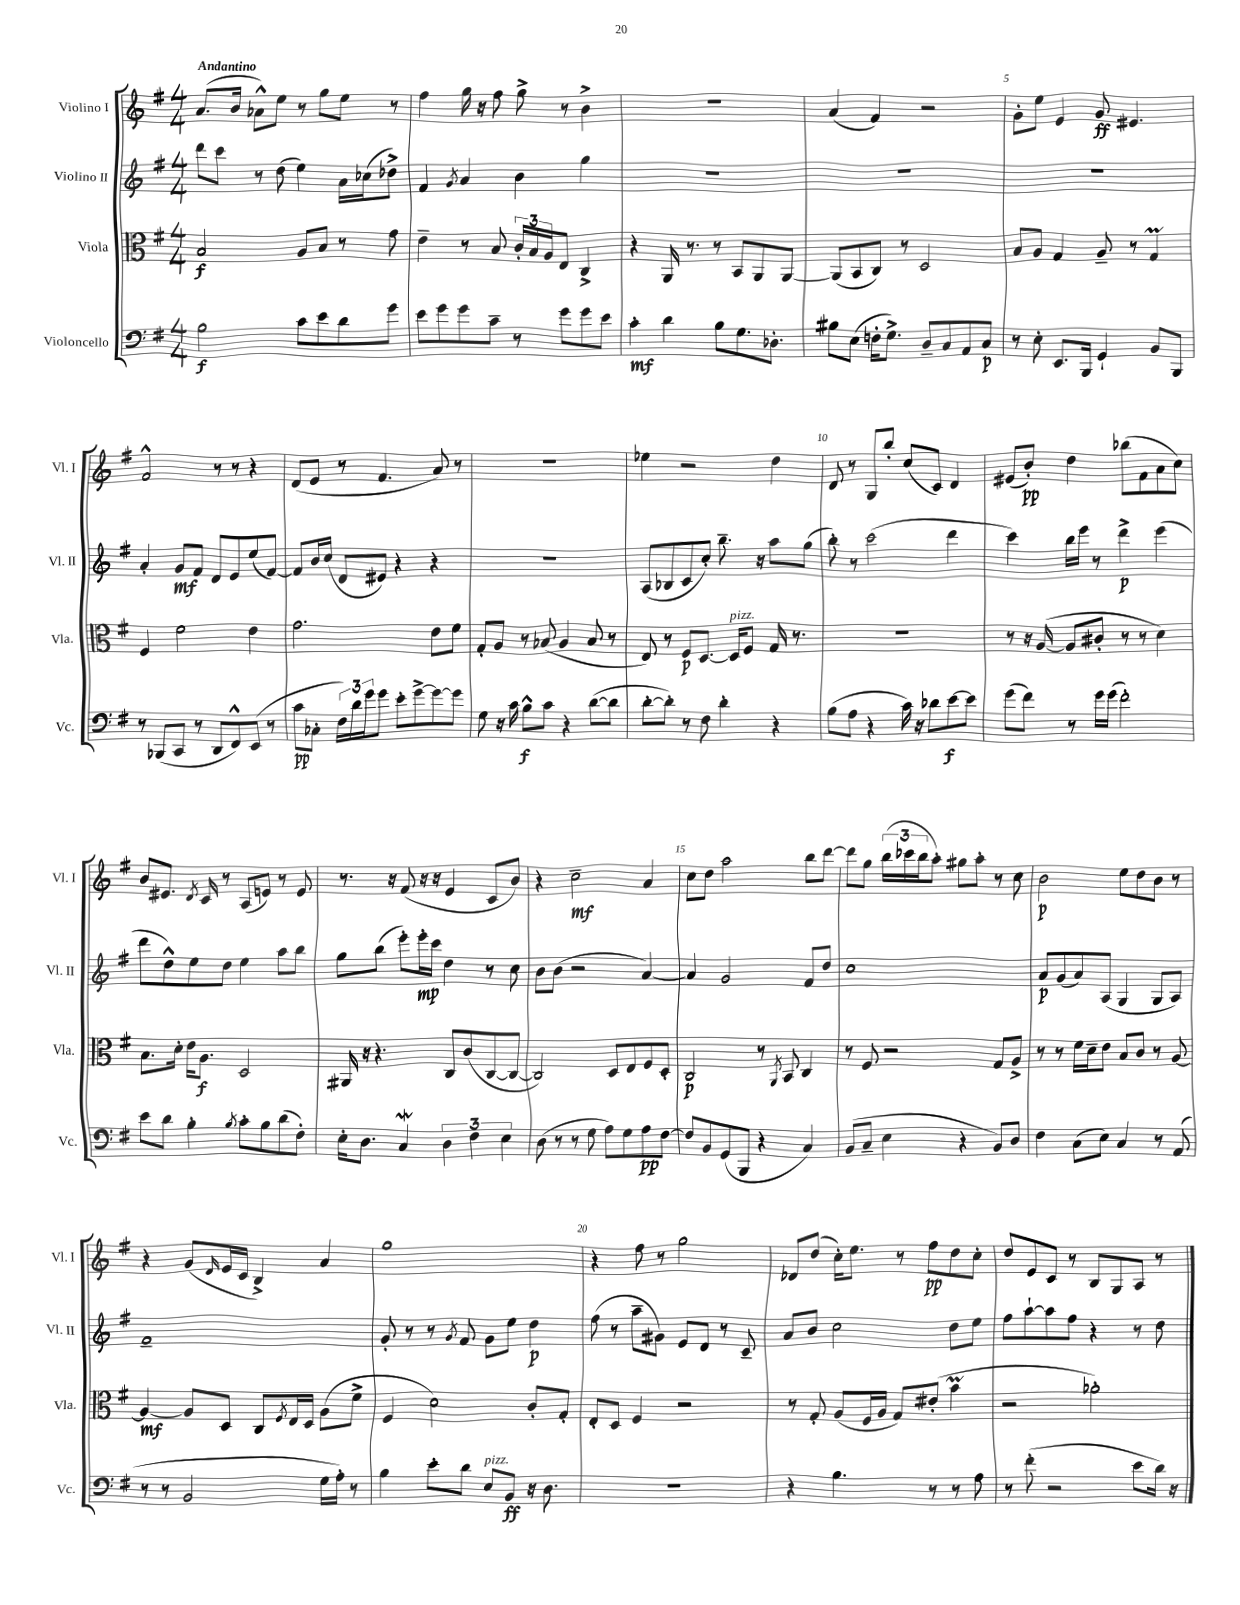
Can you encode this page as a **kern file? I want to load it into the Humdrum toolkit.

**kern	**kern	**kern	**kern
*staff4	*staff3	*staff2	*staff1
*clefF4	*clefC3	*clefG2	*clefG2
*k[f#]	*k[f#]	*k[f#]	*k[f#]
*M4/4	*M4/4	*M4/4	*M4/4
2B	2B	8ddd	(8.a
.	.	8ccc	.
.	.	.	16b
.	.	8r	8a-^^)
.	.	(8dd	8ee
8c	8A	4ee)	8r
8e	8B	.	8gg
8d	8r	16a	8ee
.	.	(16cc-	.
8g	8g	8dd-^)	8r
=	=	=	=
8e	4e~	4f#	4ff#
8g	.	.	.
.	.	8qg	.
8g	8r	4a	16gg
.	.	.	16r
8c~	8B	.	8ff#
8r	24c'	4b	8gg^
.	24B	.	.
.	24A	.	.
8g	8E	.	8r
8g	4C^	4gg	4b^
8e	.	.	.
=	=	=	=
4c'	4r	1r	1r
4d	16AA	.	.
.	8.r	.	.
8B	8r	.	.
8.G	8BB	.	.
.	8AA	.	.
8.D-'	.	.	.
.	[8AA	.	.
=	=	=	=
8B#	(8AA]	1r	(4a
(8E	8BB	.	.
16F'	8C)	.	4f#)
8.G^)	.	.	.
.	8r	.	.
8D~	2D	.	2r
8C	.	.	.
8AA	.	.	.
8C	.	.	.
=	=	=	=
8r	8B	1r	8g'
8E'	8A	.	8ee
8.EE	4G	.	4e
16BBB	.	.	.
4GG`	8A~	.	8g
.	8r	.	4.e#
8BB	4G	.	.
8BBB	.	.	.
=	=	=	=
8r	4F#	4a'	2f#^^
(8BBB-	.	.	.
8CC	2f#	8g	.
8r	.	8f#	.
8DD	.	8d	8r
8FF#^^)	.	8e	8r
(8EE	4e	(8ee	4r
8r	.	[8f#)	.
=	=	=	=
8c	2.g	8f#]	(8d
8C-'	.	16b	8e
.	.	(16cc	.
24F#)	.	8d	8r
24d	.	.	.
24g	.	.	.
8g	.	8e#)	4.f#
8e'	.	4r	.
[8g^	.	.	.
8g_	8e	4r	8a)
8g]	8f#	.	8r
=	=	=	=
8G	8G'	1r	1r
16r	8A	.	.
16c	.	.	.
8B^^	8r	.	.
8c	(8B-	.	.
4r	4A	.	.
([8d	8B-	.	.
8d]	8r	.	.
=	=	=	=
[8d'	8E)	(8A	4ee-
8d'])	8r	8B-	.
8r	8F#	8c	2r
8F#	[8.D	8cc')	.
4d'	.	8.bb~	.
.	16D]	.	.
.	8F#	.	.
.	.	16r	.
4r	16G	8aa	4dd
.	8.r	.	.
.	.	(8gg	.
=	=	=	=
(8B	1r	8bb')	8d
8A	.	8r	8r
4r	.	(2ccc	8G
.	.	.	8bb'
16c)	.	.	(8cc
16r	.	.	.
8d-	.	.	8c)
[8e	.	4ddd	4d
8e]	.	.	.
=	=	=	=
(8g	8r	4ccc)	(8e#
8f#)	16r	.	8b')
.	([16A	.	.
8r	8A]	16bb	4dd
.	.	16eee	.
16g	8c#'	8r	.
(16g	.	.	.
2f#')	8r	4ddd^	(8bb-
.	8r	.	8f#
.	4d)	(4eee	8a
.	.	.	8cc)
=	=	=	=
8e	8.B	8ddd	8b
8d	.	8dd^^)	8.e#
.	16d'	.	.
4B'	16e	8ee	.
.	.	.	8qd
.	8.A	.	16c
.	.	8dd	8r
8qB	.	.	.
8c'	2D	4ee	(8A
8B	.	.	8e)
(8d	.	8aa	8r
8F#')	.	8bb	8e
=	=	=	=
16E'	16AA#	8gg	8.r
8.D	16r	.	.
.	4.r	(8bb	.
.	.	.	16r
4C	.	8eee')	(8f#
.	.	16eee'	16r
.	.	16ccc	16r
6D	8C	4dd	4e
.	(8c	.	.
6F#	.	.	.
.	[8C	8r	8c
6E	.	.	.
.	8C_	8cc	8b)
=	=	=	=
(8D	2C])	8b	4r
8r	.	(8b	.
8r	.	2r	2cc~
8G	.	.	.
8A)	8D	.	.
8G	8E	.	.
8A	8F#	[4a)	4a
[8F#	8D'	.	.
=	=	=	=
8F#]	2C	4a]	8cc
8BB	.	.	8dd
(8GG	.	2g	2aa
8BBB	.	.	.
4r	8r	.	.
.	8qAA	.	.
.	8BB	.	.
4C)	4C	8f#	8bb
.	.	8dd	[8ddd
=	=	=	=
(8BB	8r	1cc	8ddd]
8C~	8F#	.	8gg
4E	2r	.	(24bb
.	.	.	24ccc-
.	.	.	24bb
.	.	.	8aa')
4r	.	.	8gg#
.	.	.	8aa'
8BB)	8G	.	8r
8D	8A^	.	8cc
=	=	=	=
4F#	8r	8a	2b
.	8r	(8g	.
(8C	16f#	8a)	.
.	16d~	.	.
8E)	8e	(8A	.
4C	8B	4G	8ee
.	8c	.	8dd
8r	8r	8G	8b
(8AA	[8A	8A)	8r
=	=	=	=
8r	4A_	1f#~	4r
8r	.	.	.
2BB	8A]	.	(8g
.	.	.	16qqd
.	8D	.	16e
.	.	.	16c
.	8C	.	4B^)
.	8qF#	.	.
.	16E	.	.
.	16D	.	.
16G	(8A	.	4a
16A')	.	.	.
8r	8f#^	.	.
=	=	=	=
4B	4F#	8g'	1gg
.	.	8r	.
8e'	2d)	8r	.
.	.	8qg	.
8d	.	8f#	.
8E	.	8g	.
8BB	.	8ee	.
16r	8c'	4dd	.
8.D	.	.	.
.	8G'	.	.
=	=	=	=
1r	8E'	(8ff#	4r
.	8D	8r	.
.	4F#	8aa~	8ff#
.	.	8g#)	8r
.	2r	8e	2gg
.	.	8d	.
.	.	8r	.
.	.	8c~	.
=	=	=	=
4r	8r	8a	8d-
.	8G'	8b	(8dd
4.B	(8A	2cc	16cc')
.	.	.	8.ee
.	16F#	.	.
.	16A	.	.
.	8G)	.	8r
8r	(8e#'	.	8ff#
8r	4b	8dd	8dd
8A	.	8ee	8cc'
=	=	=	=
8r	2r	8ff#	8dd
(8f#'	.	[8aa`	8e
2r	.	8aa]	8c
.	.	8ff#	8r
.	2a-')	4r	8B
.	.	.	8G
8e	.	8r	8A
16d)	.	8dd	8r
16r	.	.	.
==	==	==	==
*-	*-	*-	*-
